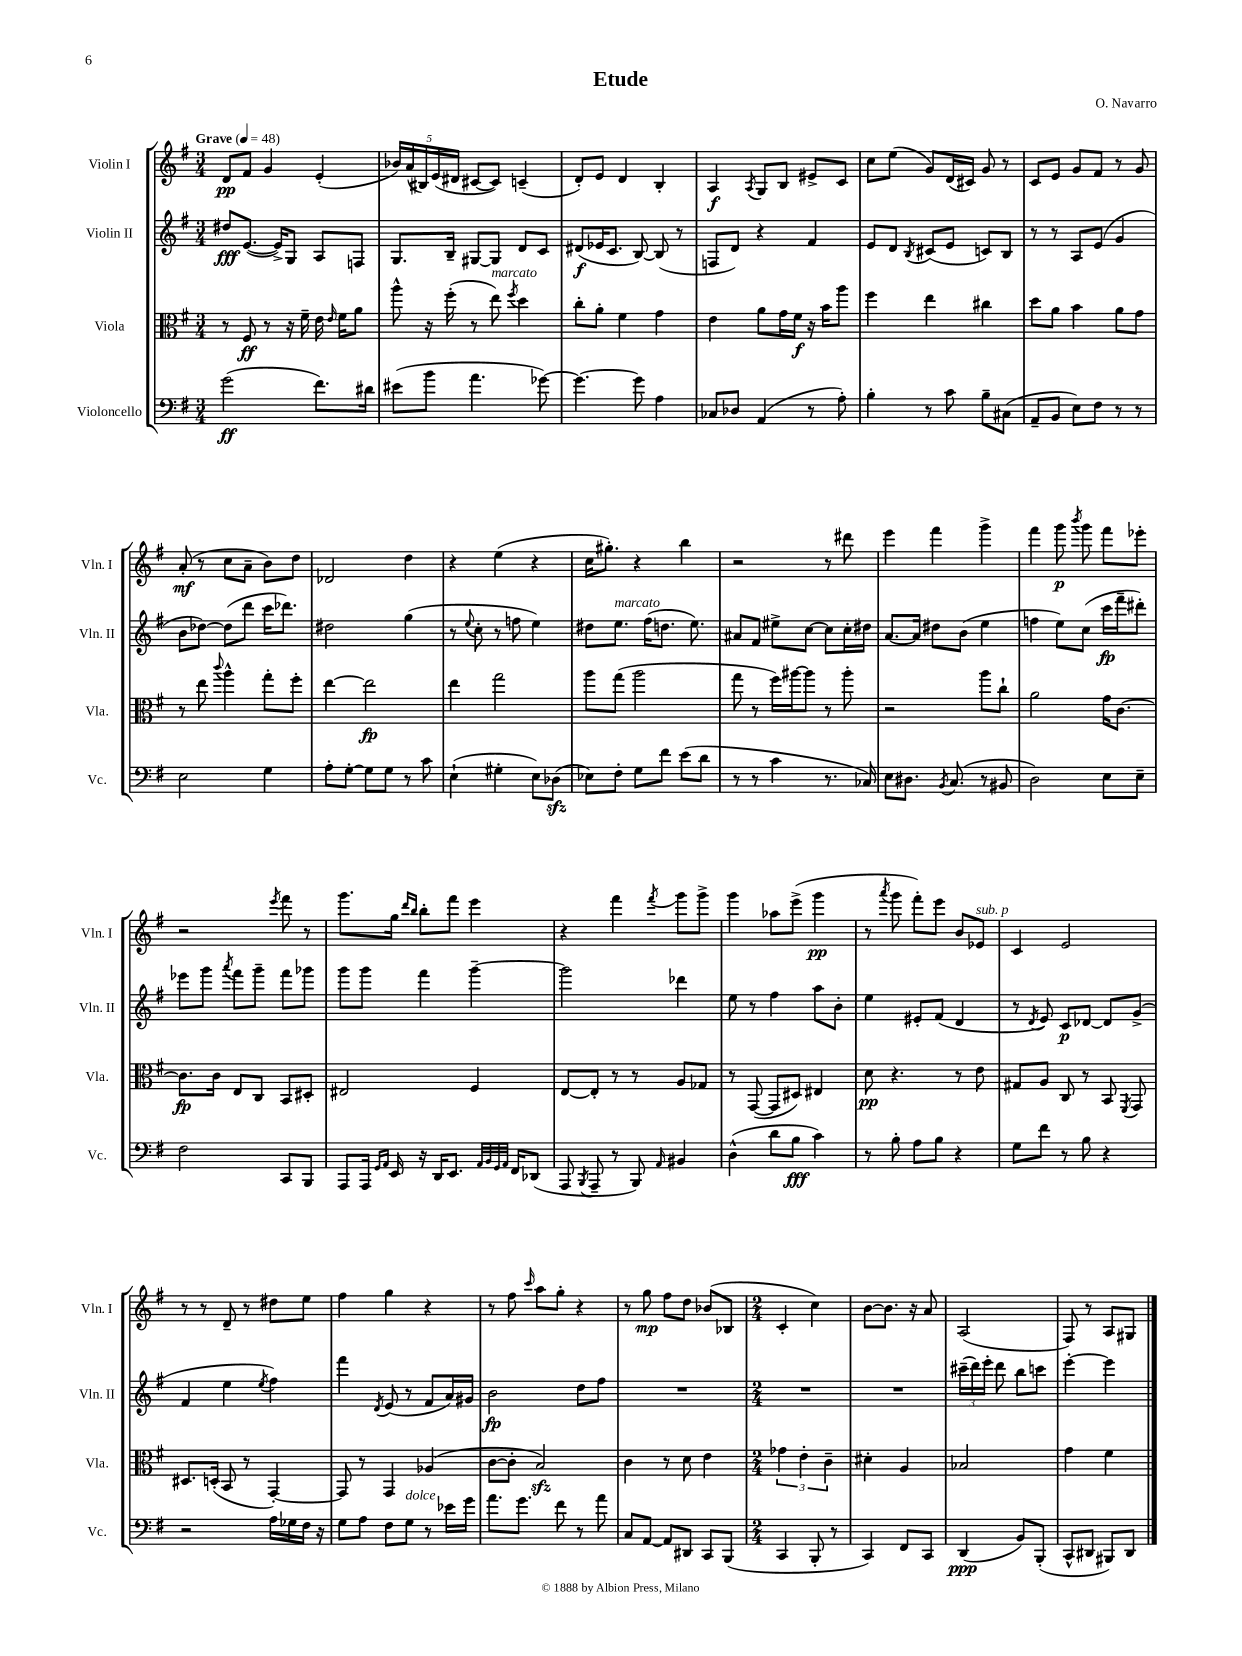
\header { title = "Etude" composer = "O. Navarro" }
<<
\new StaffGroup <<
\new Staff = "s0" \with { instrumentName = "Violin I" shortInstrumentName = "Vln. I" } {
    \clef treble \key g \major \numericTimeSignature \time 3/4 \tempo "Grave" 4 = 48
    \autoBeamOff d'8[\pp fis'8] g'4 e'4-.( |
    \tuplet 5/4 { bes'16[) a'16( bis16) e'16( dis'16] } cis'8[~ cis'8]) c'4--( |
    d'8[-.) e'8] d'4 b4-. |
    a4\f \acciaccatura { a8 } g8[ b8] eis'8[-> c'8] |
    c''8[ e''8]( g'8[) d'16( cis'16]) g'8 r8 |
    c'8[ e'8] g'8[ fis'8] r8 g'8 |
    a'8-.\mf( r8 c''8[ a'8]-- b'8[) d''8] |
    des'2 d''4 |
    r4 e''4( r4 |
    c''16[ gis''8.]-.) r4 b''4 |
    r2 r8 dis'''8 |
    e'''4 fis'''4 g'''4-> |
    fis'''4 g'''8\p \acciaccatura { b'''8 } g'''8 fis'''8[ ees'''8]-. |
    r2 \acciaccatura { e'''8 } fis'''8 r8 |
    g'''8.[ g''16] \grace { d'''16[ b''16] } b''8[-. fis'''8] e'''4 |
    r4 fis'''4 \acciaccatura { fis'''8 } g'''8[ g'''8]-> |
    g'''4 aes''8[ e'''8]->( g'''4\pp |
    r8 \acciaccatura { a'''8 } g'''8 fis'''8[-.) e'''8] b'8[ ees'8]^\markup { \italic "sub. p" } |
    c'4 e'2 |
    r8 r8 d'8-- r8 dis''8[ e''8] |
    fis''4 g''4 r4 |
    r8 fis''8 \grace { c'''16 } a''8[ g''8]-. r4 |
    r8 g''8\mp fis''8[ d''8] bes'8[( bes8] |
    \numericTimeSignature \time 2/4 c'4-. c''4) |
    b'8[~ b'8.] r16 a'8 |
    a2( |
    fis8) r8 a8[ gis8] \bar "|." |
}
\new Staff = "s1" \with { instrumentName = "Violin II" shortInstrumentName = "Vln. II" } {
    \clef treble \key g \major \numericTimeSignature \time 3/4
    \autoBeamOff dis''8[\fff e'8.]~( e'16[->) g8] a8[ f8] |
    g8.[ b16]-- gis8[~ gis8] d'8[ c'8] |
    dis'8[\f( ees'16 c'8.] b8~) b8( r8 |
    f8[ d'8]) r4 fis'4 |
    e'8[ d'8] \acciaccatura { b8 } cis'8[( e'8] c'8[) b8] |
    r8 r8 a8[ e'8]( g'4 |
    b'8[ des''8]~) des''8[( d'''8] c'''16[ des'''8.]) |
    dis''2 g''4( |
    r8 \appoggiatura { e''8 } c''8-. r8 f''8 e''4) |
    dis''8[ e''8.]^\markup { \italic "marcato" } fis''16[( d''8.] e''8.) |
    ais'8[ fis'8] eis''8[-> c''8]~ c''8[ c''16-. dis''16] |
    a'8.[~ a'16] dis''8[ b'8]( e''4 |
    f''4 e''8[) c''8]( c'''16[\fp fis'''16-- dis'''8]-.) |
    ees'''8[ g'''8] \acciaccatura { a'''8 } fis'''8[ g'''8]-- fis'''8[ ges'''8] |
    g'''8[ g'''8] fis'''4 g'''4~-- |
    g'''2 des'''4 |
    e''8 r8 fis''4 a''8[ b'8]-. |
    e''4 eis'8[-. fis'8]( d'4 |
    r8 \acciaccatura { d'8 } e'8) c'8[\p des'8]~ des'8[ g'8]->( |
    fis'4 e''4 \acciaccatura { e''8 } fis''4) |
    fis'''4 \acciaccatura { d'8 } e'8( r8 fis'8[ a'16) gis'16] |
    b'2\fp d''8[ fis''8] |
    R2. |
    \numericTimeSignature \time 2/4 R2 |
    R2 |
    \tuplet 3/2 { cis'''16[--( d'''16) e'''16]-. } d'''8 b''8[ c'''8] |
    e'''4~-. e'''4 \bar "|." |
}
\new Staff = "s2" \with { instrumentName = "Viola" shortInstrumentName = "Vla." } {
    \clef alto \key g \major \numericTimeSignature \time 3/4
    \autoBeamOff r8 fis8\ff r8 r16 fis'16-- e'16 \grace { e'16 } fis'16[ a'8] |
    a''8-^ r16 fis''16-.( r8 e''8^\markup { \italic "marcato" }) \acciaccatura { fis''8 } d''4 |
    c''8[-. a'8]-. fis'4 g'4 |
    e'4 a'8[ g'16 fis'16]\f r16 b'16[ a''8] |
    fis''4 e''4 cis''4 |
    d''8[ a'8] b'4 a'8[ g'8] |
    r8 e''8 \appoggiatura { c'''8 } a''4-^ g''8[-. fis''8]-. |
    e''4~ e''2\fp |
    e''4 g''2 |
    a''8[ g''8]( a''2 |
    g''8 r8 fis''16[) ais''16~ ais''8] r8 ais''8-. |
    r2 a''8[ c''8]-! |
    a'2 g'16[ c'8.]~ |
    c'8.[\fp c'16] e8[ c8] b,8[ dis8]-. |
    eis2 fis4 |
    e8[~ e8]-. r8 r8 a8[ ges8] |
    r8 g,8~( g,8[ dis8]) eis4 |
    d'8\pp r4. r8 e'8 |
    gis8[ a8] c8 r8 b,8 \acciaccatura { fis,8 } g,8 |
    dis8.[ d16]-.( b,8 r8 g,4~-.) |
    g,8 r8 g,4 aes4( |
    c'8[~ c'8]-. b2\sfz) |
    c'4 r8 d'8 e'4 |
    \numericTimeSignature \time 2/4 \tuplet 3/2 { ges'4 e'4-. c'4-- } |
    dis'4-. a4 |
    bes2 |
    g'4 fis'4 \bar "|." |
}
\new Staff = "s3" \with { instrumentName = "Violoncello" shortInstrumentName = "Vc." } {
    \clef bass \key g \major \numericTimeSignature \time 3/4
    \autoBeamOff g'2\ff( fis'8.[) dis'16] |
    eis'8[( b'8] a'4. ges'8~) |
    ges'4.~ ges'8 a4 |
    ces8[ des8] a,4( r8 a8-.) |
    b4-. r8 c'8 b8[-- cis8]( |
    a,8[-- b,8] e8[) fis8] r8 r8 |
    e2 g4 |
    a8[-. g8]~-. g8[ g8] r8 c'8 |
    e4-!( gis4-. e8[) des8]\sfz( |
    ees8[) fis8]-. g8[ fis'8] e'8[( d'8] |
    r8 r8 c'4 r8. ces16) |
    e8[ dis8.] \acciaccatura { b,8 } c8.( r8 bis,8 |
    d2) e8[ e8]-- |
    fis2 c,8[ b,,8] |
    a,,8[ a,,16] \grace { g,16[ a,16] } e,16 r16 d,16[ e,8.] \grace { a,32[ b,32 g,32 a,32] } fis,16[ des,8]( |
    a,,8 \acciaccatura { b,,8 } a,,8-- r8 b,,8) \grace { a,16 } bis,4 |
    d4-^( d'8[ b8]\fff c'4) |
    r8 b8-. a8[ b8] r4 |
    g8[ fis'8] r8 b8 r4 |
    r2 a16[ ges16 fis16] r16 |
    g8[ a8] fis8[ g8]^\markup { \italic "dolce" } r8 ees'16[ g'16] |
    a'8.[ g'8.] fis'8 r8 a'8 |
    c8[ a,8]~ a,8[ dis,8] c,8[ b,,8]( |
    \numericTimeSignature \time 2/4 c,4 b,,8-. r8 |
    c,4) fis,8[ c,8] |
    d,4\ppp( b,8[) b,,8]-.( |
    c,8[-^ dis,8] bis,,8[) dis,8] \bar "|." |
}
>>
>>
\layout { \context { \Score \remove "Bar_number_engraver" } }
